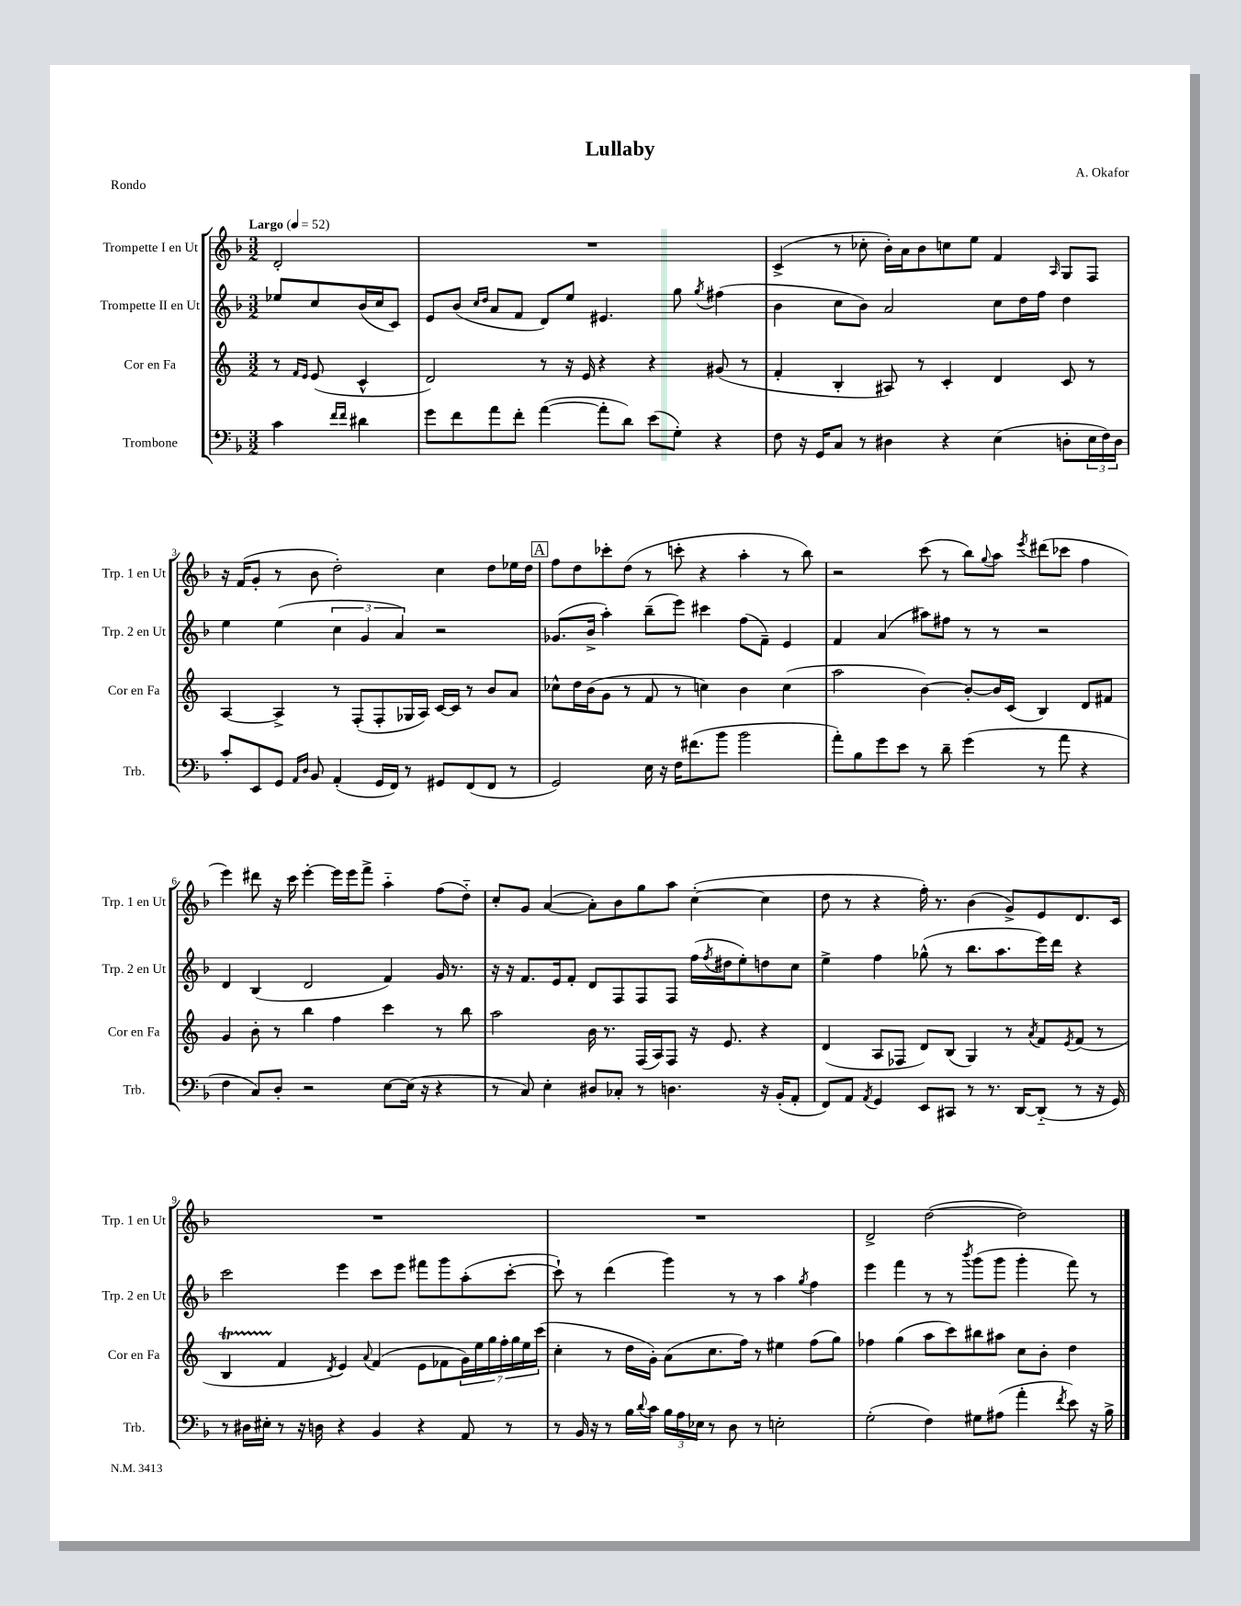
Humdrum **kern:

**kern	**kern	**kern	**kern
*part4	*part3	*part2	*part1
*staff4	*staff3	*staff2	*staff1
*I"Trombone	*I"Cor en Fa	*I"Trompette II en Ut	*I"Trompette I en Ut
*I'Trb.	*I'Cor en Fa	*I'Trp. 2 en Ut	*I'Trp. 1 en Ut
*clefF4	*clefG2	*clefG2	*clefG2
*k[b-]	*k[]	*k[b-]	*k[b-]
*M3/2	*M3/2	*M3/2	*M3/2
*MM52	*MM52	*MM52	*MM52
=	=	=	=
!	!	!	!LO:TX:a:B:t=Largo
4c\	8r	8ee-X/L	2d'/
.	16qqf/LL	.	.
.	16qqe/JJ	.	.
.	(8e/	8cc/	.
16qqf/LL	.	.	.
16qqf/JJ	.	.	.
4d#X\	4c^^/	(16b-/L	.
.	.	16cc/J	.
.	.	8c/J)	.
=1	=1	=1	=1
8g\L	2d/)	8e/L	1.r
8f\	.	(8b-/J	.
.	.	16qqcc/LL	.
.	.	16qqdd/JJ	.
8a\	.	8a/L	.
8f'\J	.	8f/J	.
([4a\	8r	8d/L)	.
.	16r	8ee/J	.
.	16e/	.	.
8a'\L]	4r	4.e#X/	.
8d\J)	.	.	.
(8e\L	4r	.	.
8G'\J)	.	8gg\	.
.	.	8qgg/	.
4r	(8g#X/	(4ff#X\	.
.	8r	.	.
=2	=2	=2	=2
8F\	4f'/	4b-\	(4c^/
16r	.	.	.
16GG/KL	.	.	.
8C/J	4B'/	8cc\L	8r
8r	.	8b-\J)	8cc-X'\
4D#X\	8A#X/)	2a/	16b-'\LL)
.	.	.	16a\J
.	8r	.	8b-\
4r	4c'/	.	8ccn\
.	.	.	8ee\J
(4E\	4d/	8cc\L	4f/
.	.	16dd\L	.
.	.	16ff\JJ	.
.	.	.	16qqA/
8Dn'\L	8c/	4dd\	8G/L
24E\L	8r	.	8F/J
24F\)	.	.	.
24D\JJ	.	.	.
!!LO:LB:g=z
=3	=3	=3	=3
8c'/L	[4A/	4ee\	16r
.	.	.	(16f/KL
8EE/	.	.	8g'/J
8GG/J	4A^/]	(4ee\	8r
16qqAA/LL	.	.	.
16qqD/JJ	.	.	.
8BB-/	.	.	8b-\
(4AA'/	8r	6cc\	2dd'\)
.	(8F'/L	.	.
.	.	6g/	.
16GG/LL	8F'/	.	.
16FF/JJ)	.	.	.
.	.	6a/)	.
8r	16G-X/L	.	.
.	16A/JJ)	.	.
8GG#X/L	[16c/LL	2r	4cc\
.	16c/JJ]	.	.
(8FF/	8r	.	.
8FF/J	8b/L	.	8dd\L
8r	8a/J	.	16ee-X\L
.	.	.	16dd\JJ
!!LO:REH:place=s1:t=A
=4	=4	=4	=4
2GG/)	8cc-X^^\L	(8.g-X/L	8ff\L
.	16dd\L	.	8dd\
.	(16b\J	16b-^/Jk	.
.	8g\J	4aa'\)	8ccc-X'\
.	8r	.	(8dd\J
16E\	8f/	(8bb-~\L	8r
16r	.	.	.
16F\KL	8r	8eee\J)	8cccn'\
(8.f#X\	.	.	.
.	4ccn\)	4ccc#X\	4r
8b-\J	.	.	.
2b-\	4b\	(8ff\L	4aa'\
.	.	8f~\J)	.
.	(4cc\	4e/	8r
.	.	.	8bb-\)
=5	=5	=5	=5
8a'\L)	2aa\	4f/	2r
8B-\	.	.	.
8g\	.	(4a/	.
8e\J	.	.	.
8r	[4b\)	8aa#X\L)	(8ccc\
8d~\	.	8ff#X\J	8r
(4g\	8b'/L_	8r	8bb-\L)
.	.	.	8qqgg/
.	16b/L]	8r	8aa\J
.	(16c/JJ	.	.
.	.	.	8qeee/
8r	4B/)	2r	(8ddd#X\L
8a\	.	.	8ccc-X\J
4r	8d/L	.	4ff\
.	8f#X/J	.	.
!!LO:LB:g=z
=6	=6	=6	=6
4F\	4g/	4d/	4eee\)
8C/L)	8b'\	(4B-/	8ddd#X\
8D'/J	8r	.	16r
.	.	.	16ccc\
2r	4bb\	2d/	[4eee'\
.	4ff\	.	16eee\LL]
.	.	.	16eee\J
.	.	.	8fff^\J
[8E\L	4ccc\	4f/)	4aa\
(16E\Jk]	.	.	.
16r	.	.	.
4r	8r	16g/	(8ff\L
.	.	8.r	.
.	8bb\	.	8dd\J)
=7	=7	=7	=7
8r	2aa\	16r	8cc'/L
.	.	16r	.
8C/)	.	8.f/L	8g/J
4E'\	.	.	([4a/
.	.	16e/k	.
.	.	8f'/J	.
8D#X/L	16b\	8d/L	8a'\L])
.	8.r	.	.
8C-X'/J	.	8F/	8b-\
8r	(16F/LL	8F/	8gg\
.	16A/J)	.	.
4.Dn\	8F/J	8F/J	8aa\J
.	16r	(16ff\LL	([4cc'\
.	.	8qff/	.
.	8.e/	16dd#X\J	.
.	.	8ee'\)	.
16r	4r	8ddn\	4cc\]
(16BB-'/KL	.	.	.
8AA'/J	.	8cc\J	.
=8	=8	=8	=8
8FF/L)	(4d/	4ee^\	8dd\
8AA/J	.	.	8r
8qAA/	.	.	.
4GG/	8A/L	4ff\	4r
.	8F-X/J	.	.
8EE/L	8d/L)	(8gg-X^^\	16ff'\)
.	.	.	8.r
8CC#X/J	(8B/J	8r	.
8r	4G/)	8.bb-\L	(4b-\
8.r	.	.	.
.	.	8.aa\	.
.	8r	.	8g^/L)
[16DD/KL	.	.	.
.	8qa/	.	.
(8DD/J]	8f/L	16eee\L)	8e/
.	.	16ddd\JJ	.
.	8qe/	.	.
8r	(8f/J	4r	8.d/
16r	8r	.	.
16GG/)	.	.	16c/Jk
!!LO:LB:g=z
=9	=9	=9	=9
8r	4Bt/	2ccc\	1.r
16D#X\LL	.	.	.
16E#X'\JJ	.	.	.
8r	4f/	.	.
16r	.	.	.
16Dn\	.	.	.
.	8qd/	.	.
4r	4e/)	4eee\	.
.	8qqa/	.	.
4BB-/	(4f/	8ccc\L	.
.	.	8eee\J	.
4r	8e\L	8fff#X\L	.
.	8f-X\	8ggg\	.
8AA/	28g\L)	(8aa'\	.
.	28ee\	.	.
.	28gg\	.	.
.	28ff'\	.	.
8r	.	[8ccc'\J	.
.	28gg\	.	.
.	28ee\	.	.
.	(28ccc\JJ	.	.
=10	=10	=10	=10
8r	4cc'\	8ccc`\])	1.r
16BB-/	.	8r	.
16r	.	.	.
8r	8r	(4ddd\	.
16B-\LL	16dd\LL	.	.
8qqd/	.	.	.
16c\JJ	16g'\JJ)	.	.
24B-\LL	(8a\L	4ggg\)	.
24A\	.	.	.
24E-X\JJ	.	.	.
8r	8.cc\	.	.
8D\	.	8r	.
.	16ff\Jk)	.	.
8r	8r	8r	.
2En'\	4ee#X\	4aa\	.
.	.	8qgg/	.
.	(8ff\L	4ff\	.
.	8gg\J)	.	.
=11	=11	=11	=11
(2G'\	4ff-X\	4eee\	2d^/
.	(4gg\	4fff\	.
4F\)	8aa\L	8r	([2dd\
.	8ccc\)	8r	.
.	.	8qbbb-/	.
8G#X\L	8bb#X\	(8ggg\L	.
(8A#X\J	8aa#X\J	8ggg\J	.
4a'\	8cc\L	4ggg'\	2dd\])
.	8b'\J	.	.
8qf/	.	.	.
8e\)	4dd\	8fff\)	.
16r	.	8r	.
16B-^\	.	.	.
==	==	==	==
*-	*-	*-	*-
